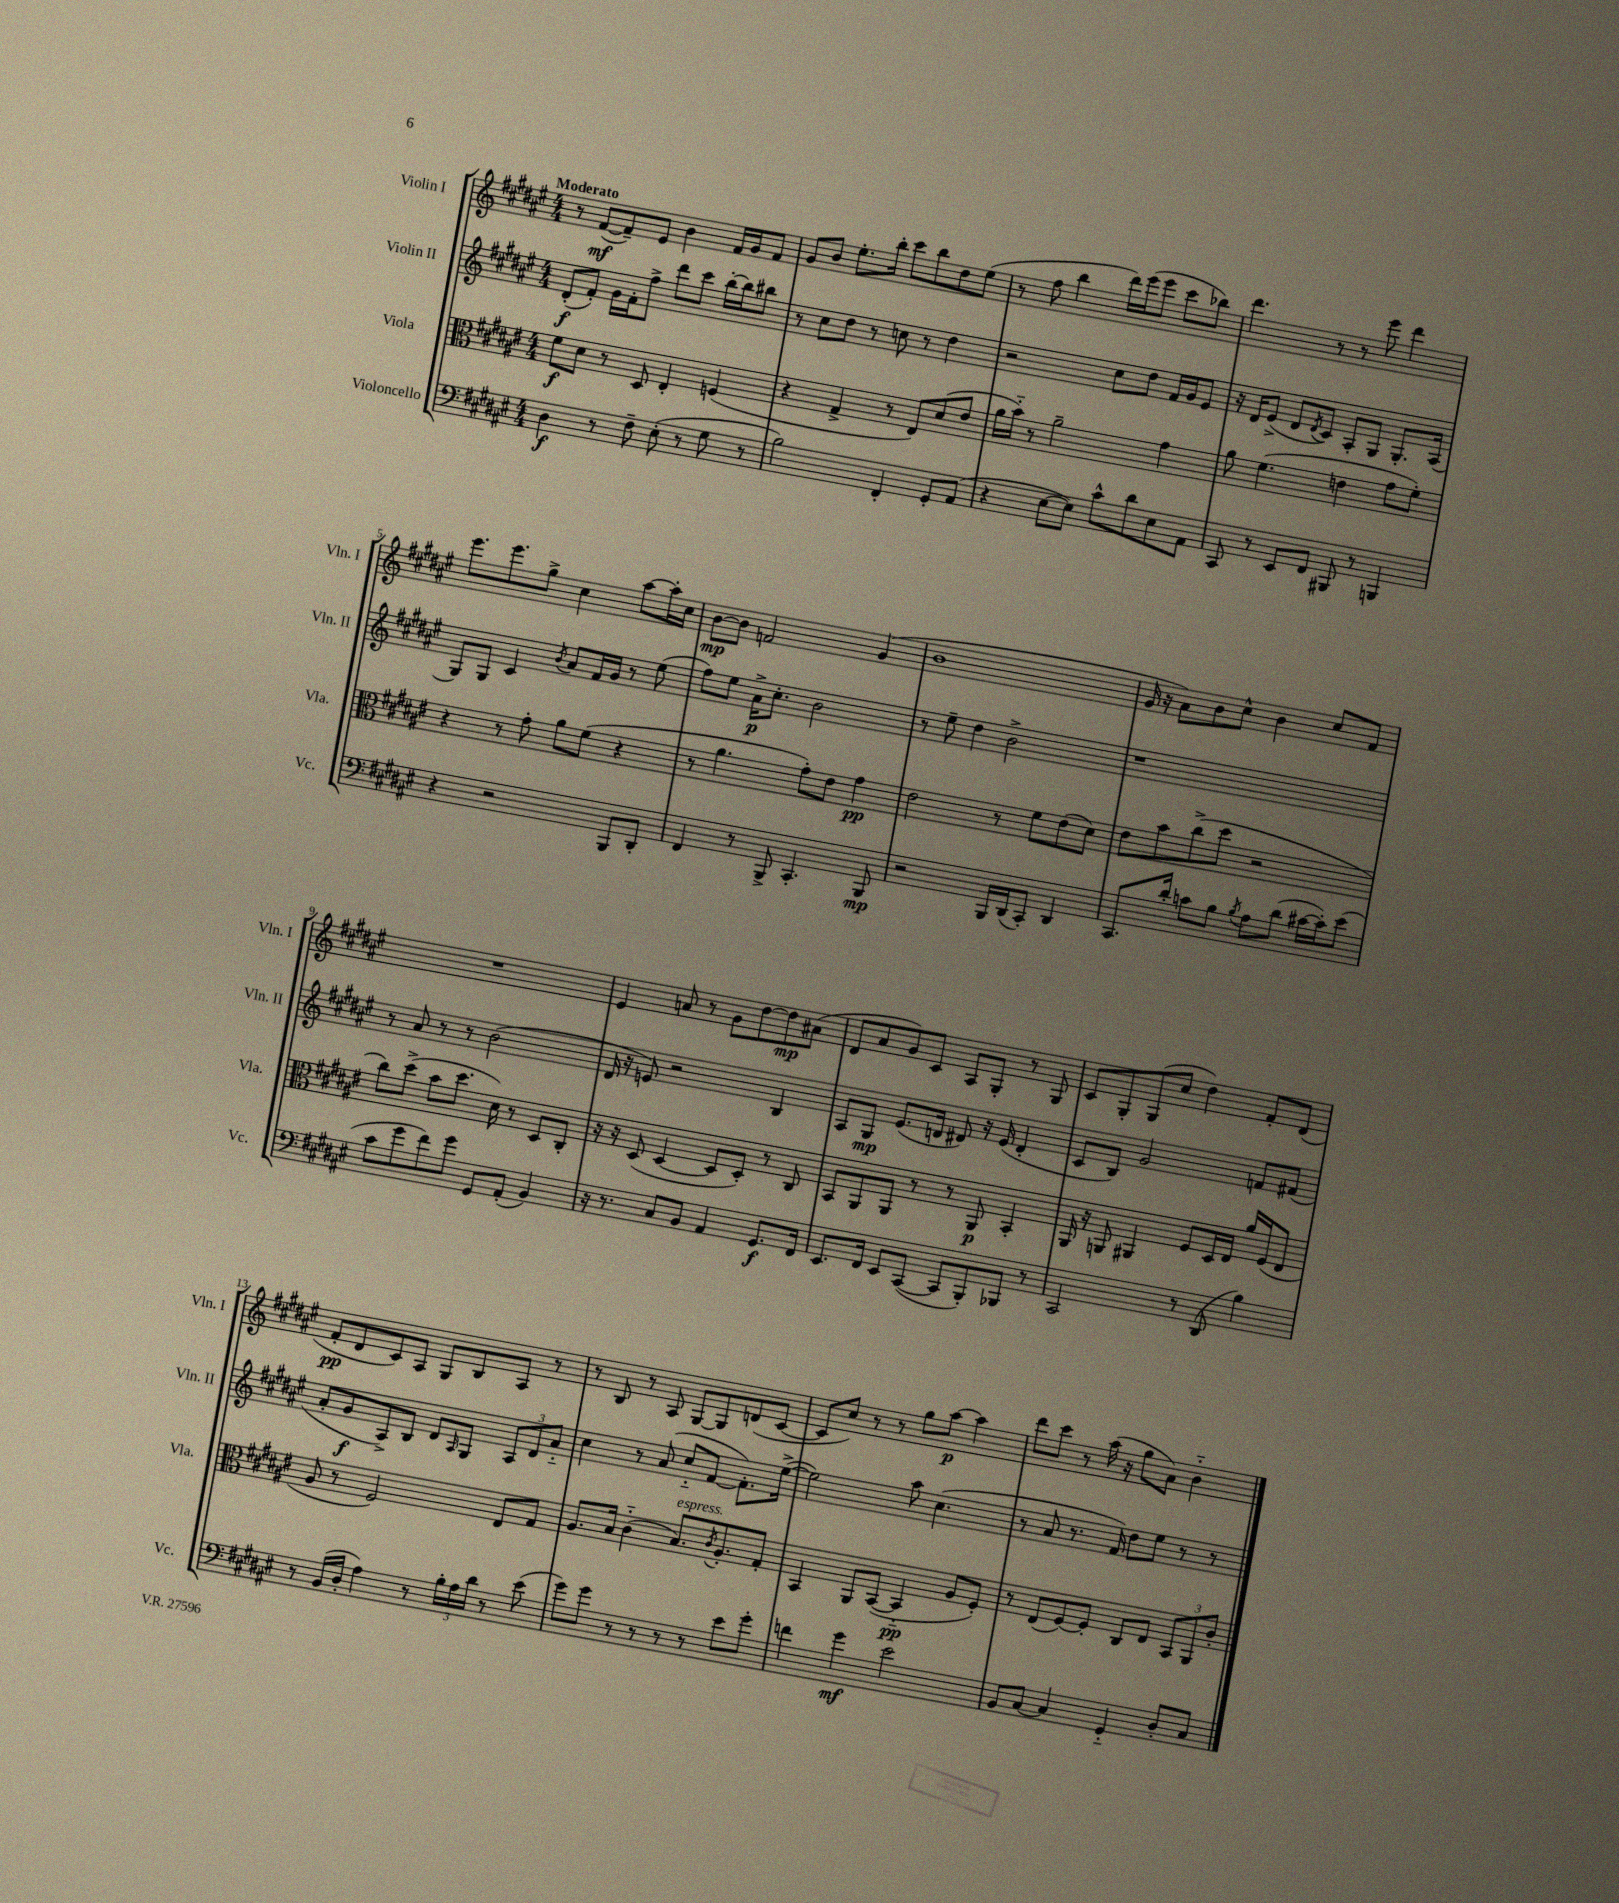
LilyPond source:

<<
\new StaffGroup <<
\new Staff = "s0" \with { instrumentName = "Violin I" shortInstrumentName = "Vln. I" } {
    \clef treble \key fis \major \numericTimeSignature \time 4/4 \tempo "Moderato"
    r8 fis'8~\mf( fis'8--) eis'8 b'4 fis'16 gis'16 fis'8 |
    gis'8 b'8 eis''8.-. b''16-. cis'''8 b''8 dis''8 eis''8( |
    r8 fis''8 b''4 dis'''16) eis'''16( eis'''8 cis'''8 bes''8) |
    dis'''4. r8 r8 eis'''8 dis'''4 |
    eis'''8. eis'''8. gis''8-> cis''4 ais''8~ ais''16-. cis''16 |
    b'8~\mp b'8 f'2 gis'4( |
    b'1 |
    gis'16 r16 ais'8) b'8 cis''8-^ b'4 cis''8 fis'8 |
    R1 |
    eis'4 a'8 r8 gis'8 dis''8~ dis''8\mp ais'8( |
    dis'8 ais'8 gis'8) cis'8 ais8 gis8-. r8 gis8 |
    cis'8 gis8-. gis8( cis''8 dis''4) fis'8-. dis'8( |
    fis'8-.\pp dis'8 cis'8) ais8 gis8 b8 ais8 r8 |
    r8 b8 r8 ais8 gis8~ gis8 d'8( cis'8~ |
    cis'8 cis''8) r8 r8 gis''8 ais''8~\p ais''4 |
    dis'''8 cis'''8 r8 ais''16( r16 gis''8 ais'8) b'4-_ \bar "|." |
}
\new Staff = "s1" \with { instrumentName = "Violin II" shortInstrumentName = "Vln. II" } {
    \clef treble \key fis \major \numericTimeSignature \time 4/4
    dis'8-.\f( fis'8-.) gis'16 fis'16-. fis''8-> dis'''8 cis'''8 b''16~-. b''16 bis''8 |
    r8 cis''8 dis''8 r8 c''8 r8 dis''4 |
    r2 cis''8 dis''8 fis'16 gis'16 eis'8 |
    r16 dis'16 eis'8->( dis'8 \acciaccatura { dis'8 } cis'8) ais8-. gis8 gis8.-. ais16( |
    gis8) gis8 cis'4 \acciaccatura { b'8 } ais'8 fis'16 gis'16 r8 eis''8( |
    fis''8) eis''8 ais'16->\p cis''8.-. b'2 |
    r8 eis''8-- dis''4 b'2-> |
    r1 |
    r8 ais'8 r8 r8 b'2( |
    dis'16 r16 e'8) r2 b4 |
    ais8 gis8\mp eis'8.( d'16 dis'8) r16 eis'16( dis'4-. |
    cis'8 b8) gis'2 f'8 fis'8( |
    ais'8-. gis'8\f ais8->) b8 dis'8 \grace { ais16 } gis8 \tuplet 3/2 { ais8 dis'8 ais'8-_ } |
    cis''4 r8 ais'8( cis''8-_ fis'8~ fis'8.-.) eis''16~->( |
    eis''2) ais''8 cis''4.( |
    r8 ais'8 r8. fis'16) dis''8 eis''8 r8 r8 \bar "|." |
}
\new Staff = "s2" \with { instrumentName = "Viola" shortInstrumentName = "Vla." } {
    \clef alto \key fis \major \numericTimeSignature \time 4/4
    fis'8\f dis'8 r8 dis8 eis4-. f4( |
    r4 gis4-> r8 eis8) dis'8( eis'8 |
    ais'16 b'16-_) r8 ais'2-- gis'4 |
    ais'8 fis'4.( e'4 gis'8 fis'8-.) |
    r4 r8 gis'8-. ais'8 fis'8( r4 |
    r8 ais'4. gis'8-.) eis'8 gis'4\pp |
    eis'2 r8 fis'8 eis'8( dis'8) |
    eis'8 b'8 cis''8->( dis''8 r2 |
    cis''8) dis''8->( b'8 dis''8. dis'16) r8 dis8 cis8-. |
    r16 r16 dis8( dis4~ dis8 dis8-.) r8 cis8 |
    b,8 ais,8 ais,8 r8 r8 ais,8\p b,4-. |
    ais,16 r16 a,8 ais,4 fis8 dis16 eis16 ais'16 fis16( eis8 |
    ais8 r8 fis2) eis8 gis8 |
    ais8. b16 cis'4-_( b8.^\markup { \italic "espress." }) \acciaccatura { cis'8 } ais8.-. gis8-. |
    b,4 ais,8 b,8~( b,4-_\pp ais8 fis8-.) |
    r8 eis8( fis8~) fis8-. cis8 eis8 \tuplet 3/2 { b,8 ais,8 cis'8-. } \bar "|." |
}
\new Staff = "s3" \with { instrumentName = "Violoncello" shortInstrumentName = "Vc." } {
    \clef bass \key fis \major \numericTimeSignature \time 4/4
    dis4\f r8 fis8-- eis8-.( r8 gis8 r8 |
    b2) fis,4-. gis,8-. ais,8( |
    r4 eis8~ eis8) cis'8-^ dis'8 eis8 ais,8 |
    cis,8 r8 eis,8 fis,8 bis,,8 r8 b,,4 |
    r4 r2 b,,8 dis,8-. |
    fis,4 r8 b,,8-> cis,4.-. b,,8\mp |
    r2 b,,16 dis,16( cis,8-.) dis,4 |
    cis,8. dis'16-. c'8 b8 \acciaccatura { b8 } ais8 dis'8( cis'16~ cis'16-.) eis'8( |
    cis'8 gis'8 fis'8) gis'8 gis,8 ais,8-.( b,4) |
    r16 r8. cis8 b,8 ais,4 gis,8.\f fis,16 |
    eis,8. fis,16 eis,8 cis,8~( cis,8 b,,8-.) bes,,8 r8 |
    cis,2 r8 dis,8( b4) |
    r8 b,16( dis16-. ais4) r8 \tuplet 3/2 { b16-. ais16 dis'16 } r8 eis'8( |
    gis'8) gis'8 r8 r8 r8 r8 eis'8 gis'8-. |
    f'4 gis'4\mf eis'2 |
    b,8 cis8~ cis4 gis,4-_ dis8-. cis8 \bar "|." |
}
>>
>>
